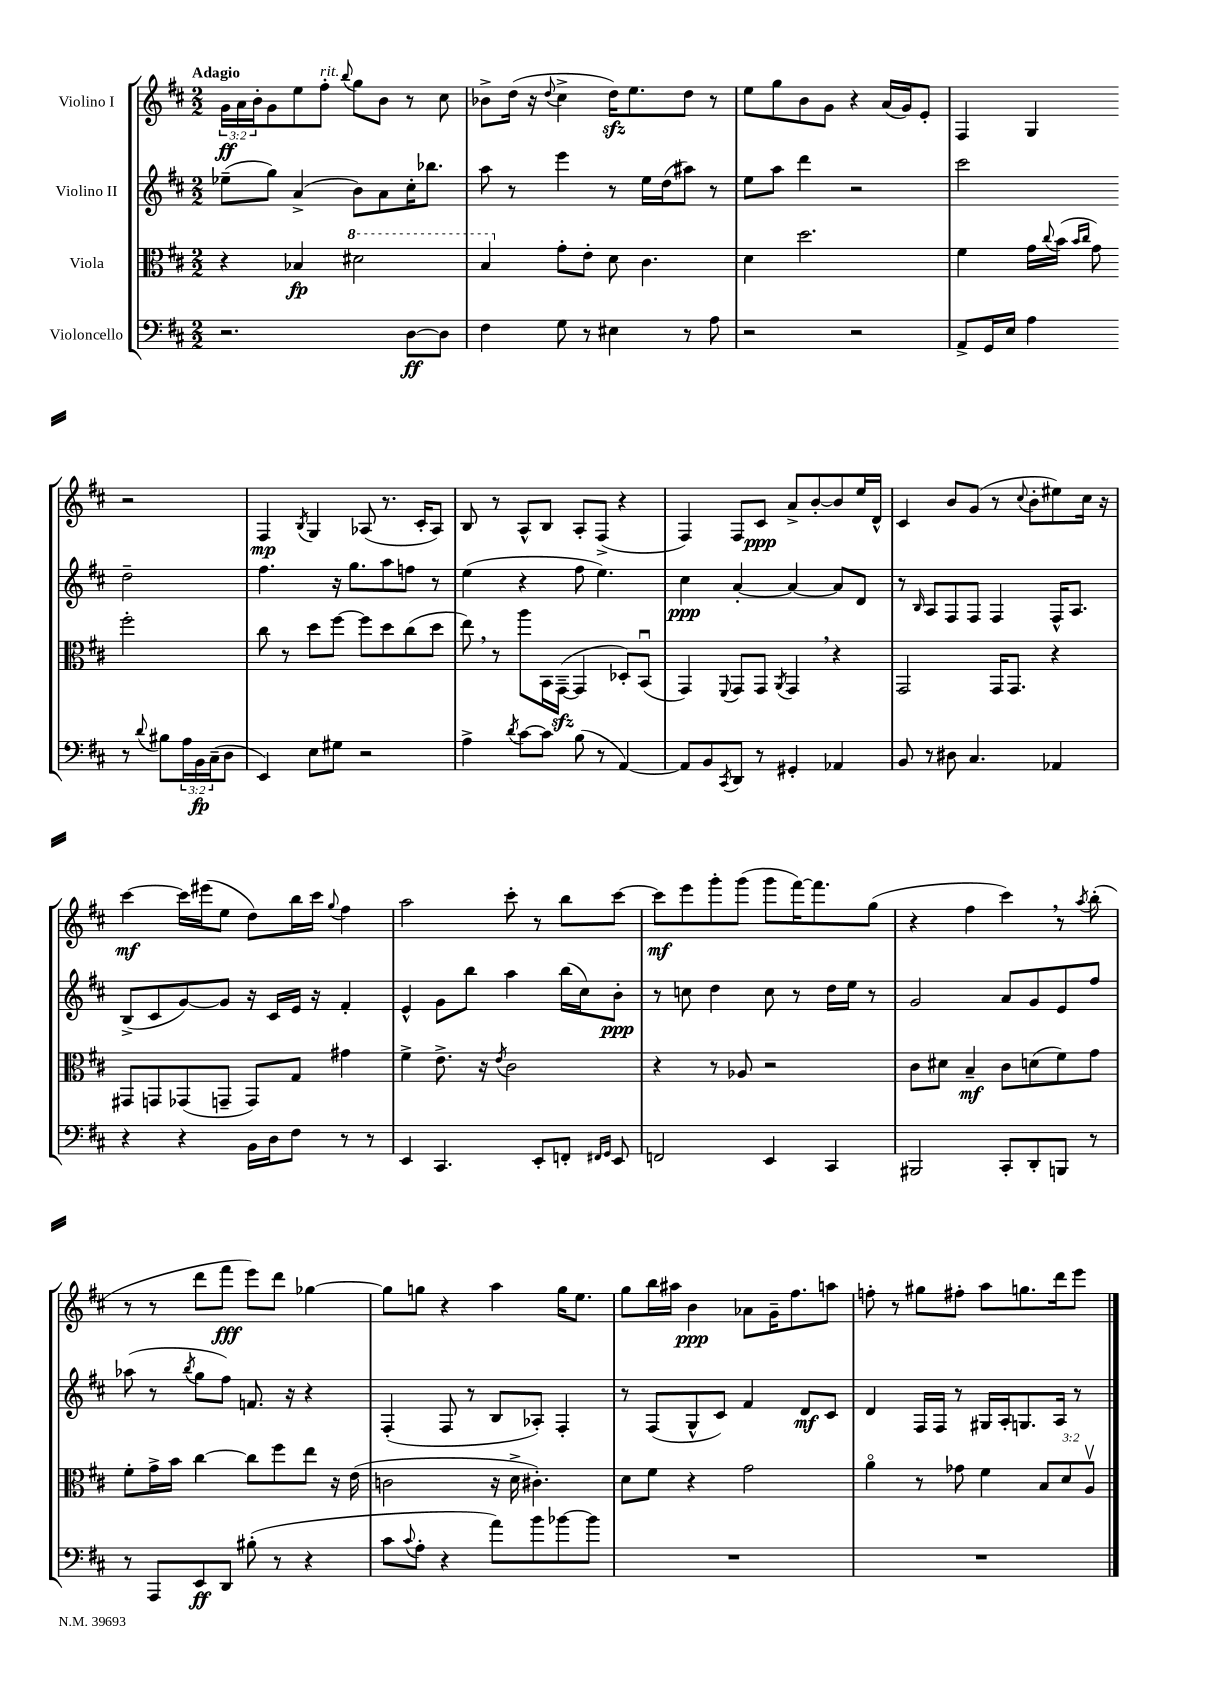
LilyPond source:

<<
\new StaffGroup <<
\new Staff = "s0" \with { instrumentName = "Violino I" } {
    \clef treble \key d \major \numericTimeSignature \time 2/2 \override Staff.TupletNumber.text = #tuplet-number::calc-fraction-text \tempo "Adagio"
    \tuplet 3/2 { g'16\ff a'16 b'16-. } g'8 e''8 fis''8-.^\markup { \italic "rit." } \appoggiatura { b''8 } g''8 b'8 r8 cis''8 |
    bes'8-> d''16( r16 \appoggiatura { d''8 } cis''4-> d''16\sfz) e''8. d''8 r8 |
    e''8 g''8 b'8 g'8 r4 a'16( g'16) e'8-. |
    fis4 g4 r2 |
    fis4\mp \acciaccatura { b8 } g4 aes8( r8. cis'16-. aes8) |
    b8 r8 a8-^ b8 a8-. fis8->( r4 |
    fis4) fis8 cis'8\ppp a'8-> b'8~-. b'8 e''16 d'16-^ |
    cis'4 b'8 g'8( r8 \appoggiatura { cis''8 } b'8-. eis''8) cis''16 r16 |
    cis'''4~\mf cis'''16 eis'''16( e''8 d''8) b''16 cis'''16 \appoggiatura { g''8 } fis''4 |
    a''2 cis'''8-. r8 b''8 cis'''8~ |
    cis'''8\mf e'''8 g'''8-. g'''8( g'''8 fis'''16~) fis'''8. g''8( |
    r4 fis''4 cis'''4) \breathe r8 \acciaccatura { a''8 } b''8-.( |
    r8 r8 d'''8 fis'''8\fff e'''8) d'''8 ges''4~ |
    ges''8 g''8 r4 a''4 g''16 e''8. |
    g''8 b''16 ais''16 b'4\ppp aes'8 g'16-- fis''8. a''8 |
    f''8-. r8 gis''8 fis''8-. a''8 g''8. d'''16 e'''8 \bar "|." |
}
\new Staff = "s1" \with { instrumentName = "Violino II" } {
    \clef treble \key d \major \numericTimeSignature \time 2/2
    ees''8--( g''8) a'4->( b'8) a'8 cis''16-. bes''8. |
    a''8 r8 e'''4 r8 e''16 d''16( ais''8) r8 |
    e''8 a''8 d'''4 r2 |
    cis'''2 d''2-- |
    fis''4. r16 g''8. a''8 f''8 r8 |
    e''4( r4 fis''8 e''4.) |
    cis''4\ppp a'4~-. a'4~ a'8 d'8 |
    r8 \grace { b16 } a8 fis8 fis8 fis4 fis16-^ a8. |
    b8->( cis'8 g'8~) g'8 r16 cis'16 e'16 r16 fis'4-. |
    e'4-^ g'8 b''8 a''4 b''16( cis''16) b'8-.\ppp |
    r8 c''8 d''4 c''8 r8 d''16 e''16 r8 |
    g'2 a'8 g'8 e'8 fis''8 |
    aes''8( r8 \acciaccatura { b''8 } g''8 fis''8) f'8. r16 r4 |
    fis4-.( fis8 r8 b8 aes8-.) fis4-. |
    r8 fis8( g8-^ cis'8) fis'4 d'8\mf cis'8 |
    d'4 fis16 fis16 r8 gis16 a16-. g8. a16 r8 \bar "|." |
}
\new Staff = "s2" \with { instrumentName = "Viola" } {
    \clef alto \key d \major \numericTimeSignature \time 2/2 \override Staff.TupletNumber.text = #tuplet-number::calc-fraction-text
    r4 bes4\fp \ottava #1 dis''2 |
    b'4 \ottava #0 g'8-. e'8-. d'8 cis'4. |
    d'4 d''2. |
    fis'4 g'16 \appoggiatura { cis''8 } b'16( \grace { b'16 cis''16 } g'8) fis''2-. |
    cis''8 r8 d''8 fis''8~ fis''8 d''8 cis''8( d''8 |
    e''8) \breathe r8 a''8 b,16 g,16~--\sfz( g,4 des8-.) b,8\downbow( |
    g,4) \appoggiatura { fis,8 } g,8 g,8 \acciaccatura { a,8 } g,4 \breathe r4 |
    g,2 g,16 g,8. r4 |
    gis,8 g,8 ges,8( g,8-- g,8) g8 gis'4 |
    fis'4-> e'8.-> r16 \acciaccatura { e'8 } cis'2 |
    r4 r8 aes8 r2 |
    cis'8 dis'8 b4--\mf cis'8 d'8( fis'8) g'8 |
    fis'8-. g'16-> b'16 cis''4~ cis''8 fis''8 e''8 r16 e'16( |
    c'2 r16 d'16-> cis'4.-.) |
    d'8 fis'8 r4 g'2 |
    a'4\flageolet r8 ges'8 fis'4 \tuplet 3/2 { b8 d'8 a8\upbow } \bar "|." |
}
\new Staff = "s3" \with { instrumentName = "Violoncello" } {
    \clef bass \key d \major \numericTimeSignature \time 2/2 \override Staff.TupletNumber.text = #tuplet-number::calc-fraction-text
    r2. d8~\ff d8 |
    fis4 g8 r8 eis4 r8 a8 |
    r2 r2 |
    a,8-> g,16 e16 a4 r8 \appoggiatura { d'8 } bis8 \tuplet 3/2 { a16 b,16\fp cis16--( } d8 |
    e,4) e8 gis8 r2 |
    a4-> \acciaccatura { d'8 } cis'8~ cis'8 b8( r8 a,4~) |
    a,8 b,8 \acciaccatura { cis,8 } d,8 r8 gis,4-. aes,4 |
    b,8 r8 dis8 cis4. aes,4 |
    r4 r4 b,16 d16 fis8 r8 r8 |
    e,4 cis,4. e,8-. f,8-. \grace { fis,16 g,16 } e,8 |
    f,2 e,4 cis,4 |
    bis,,2 cis,8-. d,8-. b,,8 r8 |
    r8 a,,8 e,8\ff d,8 bis8-.( r8 r4 |
    cis'8 \appoggiatura { cis'8 } a8-. r4 a'8) b'8 bes'8~ bes'8 |
    R1 |
    R1 \bar "|." |
}
>>
>>
\layout { \context { \Score \remove "Bar_number_engraver" } }
